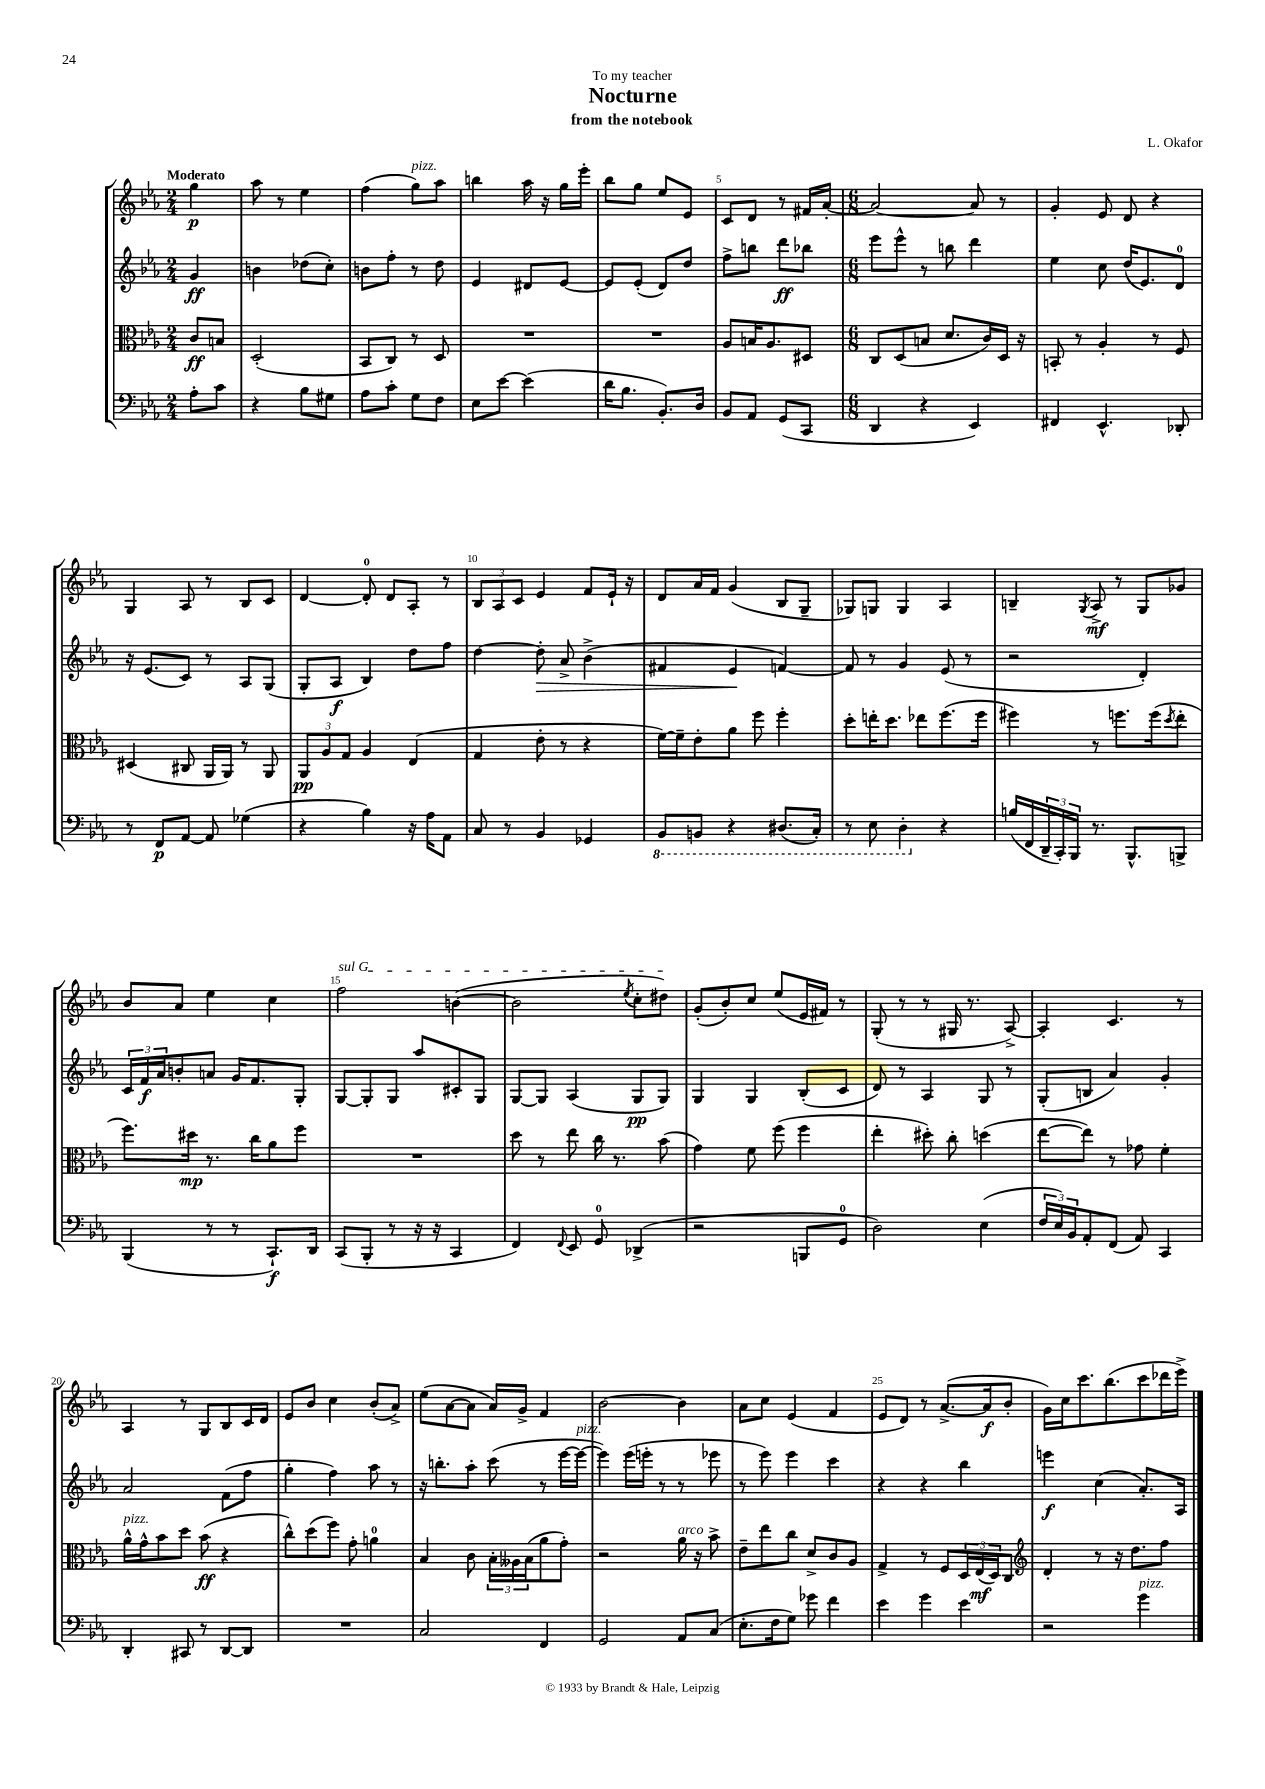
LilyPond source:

\header { title = "Nocturne" composer = "L. Okafor" subtitle = "from the notebook" dedication = "To my teacher" }
<<
\new StaffGroup <<
\new Staff = "s0" {
    \clef treble \key ees \major \numericTimeSignature \time 2/4 \partial 4 \tempo "Moderato"
    g''4\p |
    aes''8 r8 ees''4 |
    f''4( g''8^\markup { \italic "pizz." }) aes''8 |
    b''4 aes''16 r16 g''16 ees'''16-. |
    bes''8 g''8 ees''8 ees'8 |
    c'8 d'8 r8 fis'16 aes'16~-. |
    \numericTimeSignature \time 6/8 aes'2~ aes'8 r8 |
    g'4-. ees'8 d'8 r4 |
    g4 aes8 r8 bes8 c'8 |
    d'4~ d'8-0-. d'8 aes8-. r8 |
    \tuplet 3/2 { bes8 aes8 c'8 } ees'4 f'8 ees'16-! r16 |
    d'8 aes'16 f'16 g'4( bes8 g8-- |
    ges8) g8 g4 aes4 |
    b4-- \acciaccatura { g8 } aes8->\mf r8 g8 ges'8 |
    bes'8 aes'8 ees''4 c''4 |
    \once \override TextSpanner.bound-details.left.text = \markup { \italic "sul G" } f''2\startTextSpan b'4~( |
    b'2 \acciaccatura { ees''8 } c''8-. dis''8\stopTextSpan) |
    g'8-.( bes'8-.) c''8 ees''8( ees'16 fis'16) r8 |
    g8-.( r8 r8 gis16 r8. aes8~->) |
    aes4-. c'4. r8 |
    aes4 r8 g8 bes8 c'16 d'16 |
    ees'8 bes'8 c''4 bes'8-.( aes'8->) |
    ees''8( aes'8~ aes'8 aes'16) g'16-> f'4 |
    bes'2~ bes'4 |
    aes'8 c''8 ees'4( f'4 |
    ees'8 d'8) r8 aes'8.~->( aes'16\f bes'8-. |
    g'16) c''16 c'''8. bes''8.( c'''8 des'''16 ees'''16->) \bar "|." |
}
\new Staff = "s1" {
    \clef treble \key ees \major \numericTimeSignature \time 2/4 \partial 4
    g'4\ff |
    b'4 des''8( c''8-.) |
    b'8 f''8-. r8 d''8 |
    ees'4 dis'8 ees'8~ |
    ees'8 ees'8-.( d'8) d''8 |
    f''8-> b''8 d'''8\ff bes''8 |
    \numericTimeSignature \time 6/8 ees'''8 ees'''8-^ r8 b''8 d'''4 |
    ees''4 c''8 d''16( ees'8.) d'8-0 |
    r16 ees'8.( c'8) r8 aes8 g8( |
    g8-. aes8\f bes4) d''8 f''8 |
    d''4~ d''8-.\> aes'8-> bes'4->( |
    fis'4 ees'4\! f'4~) |
    f'8 r8 g'4 ees'8( r8 |
    r2 d'4-.) |
    \tuplet 3/2 { c'16 f'16\f aes'16 } b'8-. a'8 g'16 f'8. g8-. |
    g8~ g8-. g8 aes''8 cis'8-. g8 |
    g8~ g8 aes4( g8\pp g8) |
    g4 g4 bes8-.( c'8 |
    d'8) r8 aes4 g8 r8 |
    g8-.( b8 aes'4) g'4-. |
    aes'2 f'8( f''8 |
    g''4-. f''4) aes''8 r8 |
    r16 b''8.-. aes''8-. c'''8( r8 ees'''16~ ees'''16~^\markup { \italic "pizz." } |
    ees'''4) ees'''16( e'''16-. r8 r8 ees'''8 |
    r8 ees'''8) ees'''4 c'''4 |
    r4 r4 bes''4 |
    e'''4\f c''4( aes'8.-.) aes16 \bar "|." |
}
\new Staff = "s2" {
    \clef alto \key ees \major \numericTimeSignature \time 2/4 \partial 4
    c'8\ff b8 |
    d2-.( |
    bes,8 c8) r8 d8 |
    R2 |
    R2 |
    aes8 b16 aes8. dis8 |
    \numericTimeSignature \time 6/8 c8 d8( b8 d'8. c'16) d16 r16 |
    b,8-. r8 aes4-. r8 f8 |
    dis4( cis8 aes,16 aes,16) r8 aes,8 |
    \tuplet 3/2 { aes,8\pp aes8 g8 } aes4 ees4( |
    g4 ees'8-. r8 r4 |
    f'16~) f'16-- ees'8-. aes'8 f''8 f''4-. |
    d''8-. e''16-. d''8. ees''8 f''8.( f''16 |
    fis''4) r8 f''8. f''16( \acciaccatura { d''8 } ees''8-. |
    f''8.) dis''16\mp r8. c''16 aes'8 f''8 |
    R2. |
    d''8 r8 ees''8 c''16 r8. bes'8( |
    g'4) f'8 f''8( f''4 |
    ees''4-. dis''8-.) c''8-. d''4( |
    ees''8~ ees''8) r8 ges'8 f'4-. |
    aes'16-^^\markup { \italic "pizz." } g'16-^ bes'8 d''8 bes'8\ff( r4 |
    c''8-^) d''8( f''8) g'8-. a'4-0 |
    bes4 c'8 \tuplet 3/2 { bes16-. aeses16 bes16( } aes'8 g'8-.) |
    r2 aes'16^\markup { \italic "arco" } r16 bes'8-> |
    ees'8-- ees''8 c''8 d'8-> c'8 aes8 |
    g4-> r8 f8 \tuplet 3/2 { d16 ees16\mf( d16) } c8 |
    \clef treble d'4-. r8 r16 d''8. f''8 \bar "|." |
}
\new Staff = "s3" {
    \clef bass \key ees \major \numericTimeSignature \time 2/4 \partial 4
    aes8-. c'8 |
    r4 bes8 gis8 |
    aes8 c'8-. g8 f8 |
    ees8 ees'8~ ees'4( |
    d'16 bes8. bes,8.-.) d16 |
    bes,8 aes,8 g,8( c,8 |
    \numericTimeSignature \time 6/8 d,4 r4 ees,4) |
    fis,4 ees,4.-^ des,8-. |
    r8 f,8\p aes,8~ aes,8 ges4( |
    r4 bes4) r16 aes16 aes,8 |
    c8 r8 bes,4 ges,4 |
    \ottava #-1 bes,,8 b,,8 r4 dis,8.( c,16-.) |
    r8 ees,8 d,4-. \ottava #0 r4 |
    b16( f,16 \tuplet 3/2 { d,16-- c,16-.) bes,,16 } r8. bes,,8.-^ b,,8-> |
    bes,,4( r8 r8 c,8.-!\f) d,16 |
    c,8( bes,,8-. r8 r16 r16 c,4 |
    f,4) \appoggiatura { f,8 } ees,8 g,8-0 des,4->( |
    r2 b,,8 g,8-0 |
    d2) ees4( |
    \tuplet 3/2 { f16 ees16) bes,16 } aes,8-. f,8( aes,8) c,4 |
    d,4-. cis,8 r8 d,8~ d,8 |
    R2. |
    c2 f,4 |
    g,2 aes,8 c8( |
    ees8.-. f16 g8) ges'8 f'4 |
    ees'4 g'4 ees'4 |
    r2 g'4^\markup { \italic "pizz." } \bar "|." |
}
>>
>>
\layout { \context { \Score \override BarNumber.break-visibility = ##(#f #t #t) barNumberVisibility = #(every-nth-bar-number-visible 5) } }
